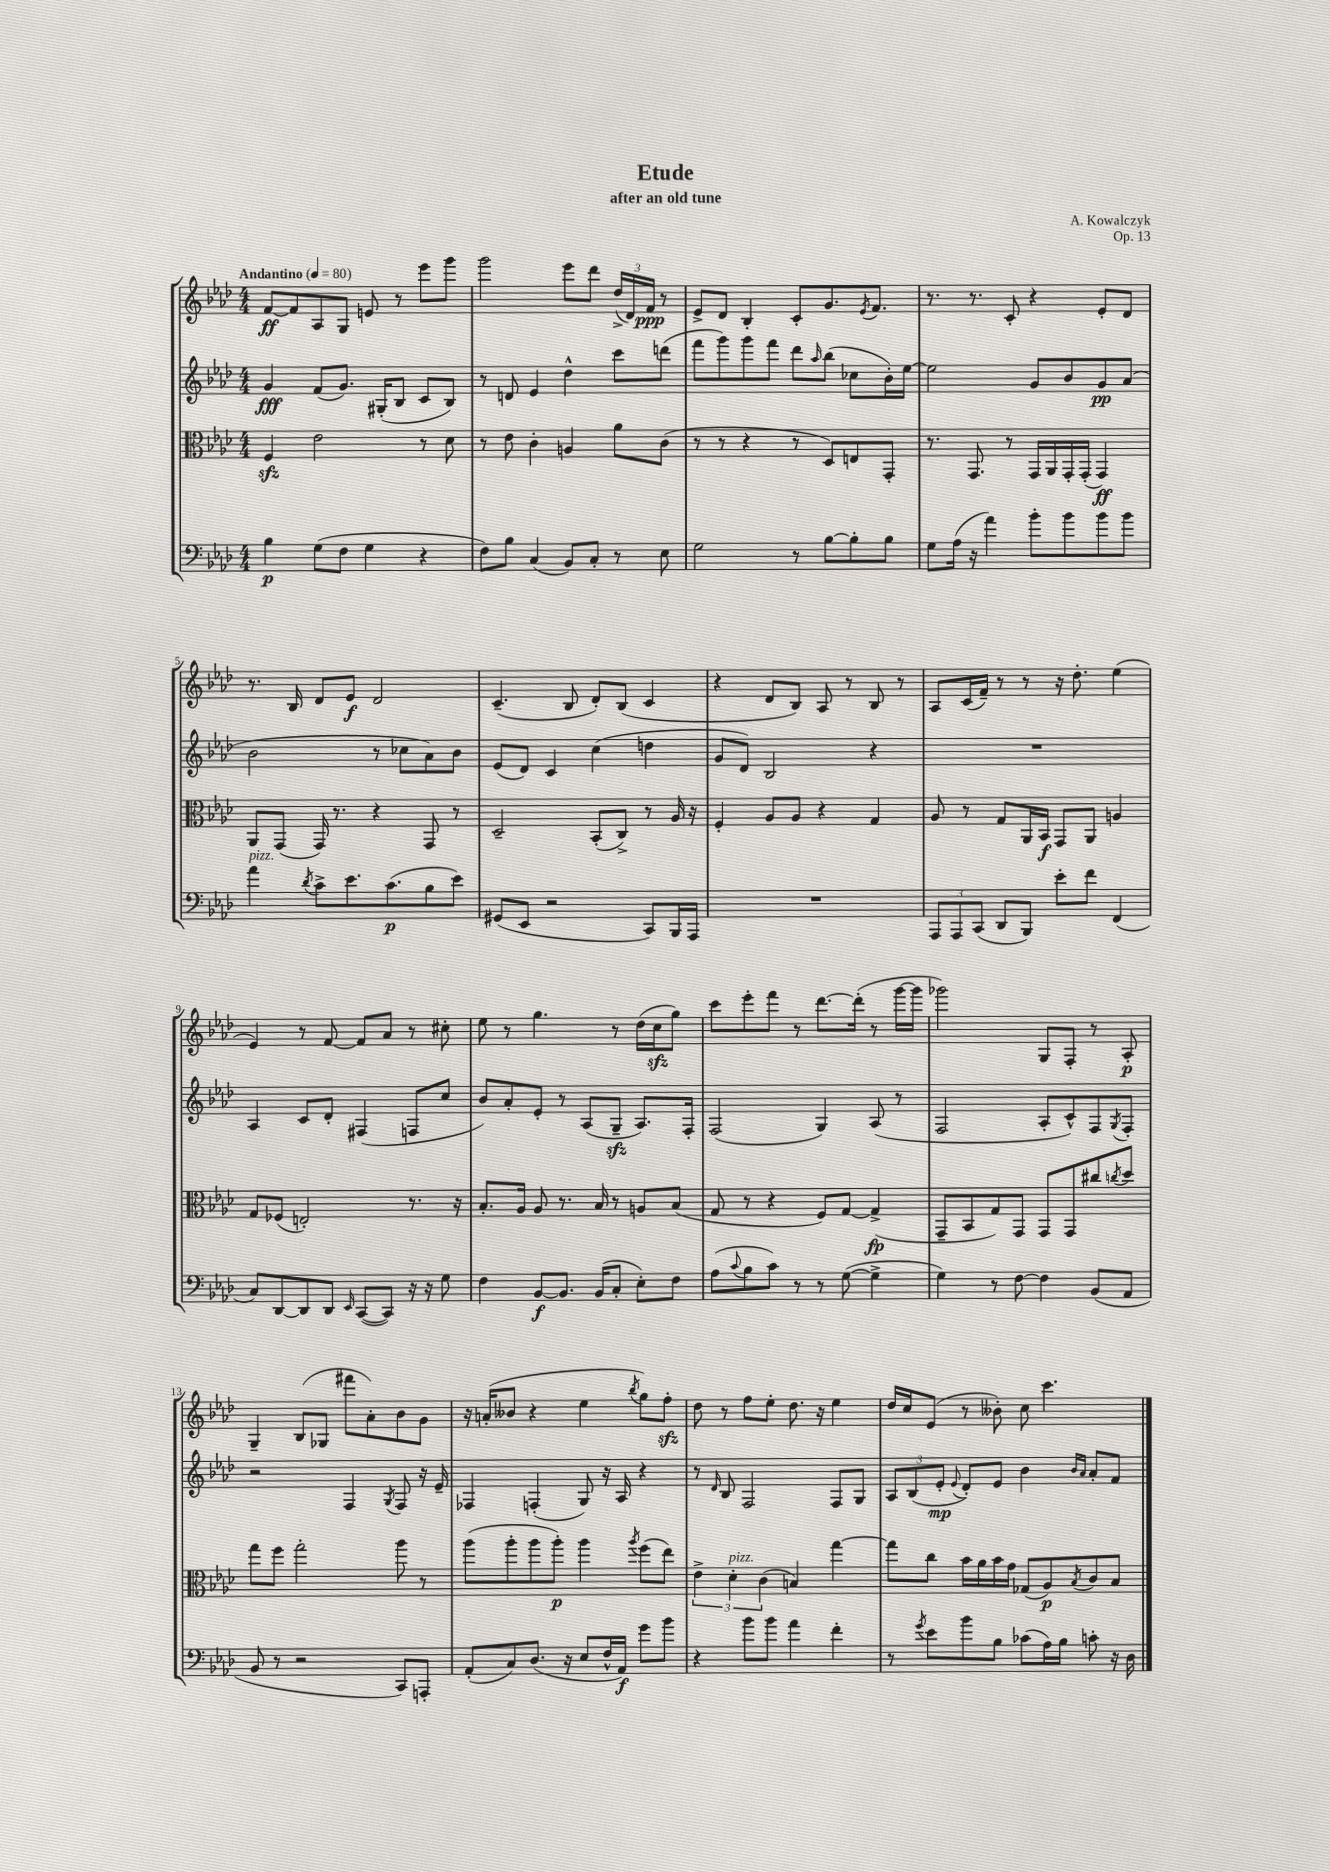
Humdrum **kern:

**kern	**kern	**kern	**kern
*staff4	*staff3	*staff2	*staff1
*clefF4	*clefC3	*clefG2	*clefG2
*k[b-e-a-d-]	*k[b-e-a-d-]	*k[b-e-a-d-]	*k[b-e-a-d-]
*M4/4	*M4/4	*M4/4	*M4/4
*MM80	*MM80	*MM80	*MM80
4B-\	4F/	4g/	[8f/L
.	.	.	8f/]
(8G\L	2e-\	(8f/L	8A-/
8F\J	.	8.g/J)	8G/J
4G\	.	.	8e/
.	.	(16G#'/LK	.
.	.	8B-/J	8r
4r	8r	8c/L	8eee-\L
.	8d-\	8B-/J)	8ggg\J
=	=	=	=
8F\L)	8r	8r	2ggg\
8B-\J	8e-\	8d/	.
(4C/	4c'\	4e-/	.
8BB-/L)	4A/	4dd-^^\	8eee-\L
8C'/J	.	.	8ddd-\J
8r	8a-\L	8ccc\L	(24dd-^/LL
.	.	.	24d-/)
.	.	.	24f/JJ
8E-\	(8c\J	(8ddd\J	8r
=	=	=	=
2G\	8r	8fff\L	8e-^/L
.	8r	8ggg\)	8d-/J
.	4r	8ggg\	4B-'/
.	.	8fff\J	.
8r	8r	8ddd-\L	8c'/L
.	.	16qqaa-/	.
[8B-\L	8D-/L)	(8bb-\J	8.g/
8B-'\]	8E/	8cc-\L	.
.	.	.	8qe-/
.	.	.	8.f/J
8B-\J	8GG'/J	16b-'\L)	.
.	.	[16ee-\JJ	.
=	=	=	=
8G\L	8.r	2ee-\]	8.r
(16A-\Jk	.	.	.
16r	8.GG/	.	8.r
4a-\)	.	.	.
.	8r	.	8c'/
8b-'\L	16GG/LL	8g/L	4r
.	16AA-/	.	.
8b-\	16GG'/	8b-/	.
.	(16GG'/JJ	.	.
8b-\	4GG/)	8g/	8e-'/L
8b-\J	.	(8a-/J	8d-/J
=	=	=	=
4a-\	8AA-/L	2b-\	8.r
.	(8GG/J	.	.
.	.	.	16B-/
8qd-/	.	.	.
8c^\L	16GG/)	.	8d-/L
.	8.r	.	.
8.e-\	.	.	8e-/J
.	4r	8r	2d-/
(8.c\	.	.	.
.	.	8cc-\L	.
8B-\	8GG/	8a-\)	.
8e-\J)	8r	8b-\J	.
=	=	=	=
(8GG#/L	2D-~/	(8e-/L	(4.c~/
8EE-/J	.	8d-/J)	.
2r	.	4c/	.
.	.	.	8B-/
.	(8BB-'/L	(4cc\	8d-'/L)
.	8C^/J)	.	(8B-/J
8CC/L)	8r	4dd\	4c/
16BBB-/L	16A-/	.	.
16AAA-/JJ	16r	.	.
=	=	=	=
1r	4F'/	8g/L	4r
.	.	8d-/J)	.
.	8A-/L	2B-/	8d-/L
.	8A-/J	.	8B-/J)
.	4r	.	8A-/
.	.	.	8r
.	4G/	4r	8B-/
.	.	.	8r
=	=	=	=
12AAA-/L	8A-/	1r	8A-/L
12AAA-/	.	.	.
.	8r	.	(16c/L
(12CC/J	.	.	.
.	.	.	16f~/JJ)
8DD-/L	8G/L	.	8r
8BBB-/J)	16AA-/L	.	8r
.	16BB-/JJ	.	.
8e-'\L	8GG/L	.	16r
.	.	.	8.dd-'\
8f\J	8AA-/J	.	.
(4FF/	4A/	.	(4ee-\
=	=	=	=
8C/L)	8G/L	4A-/	4e-/)
[8DD-/	(8F-/J	.	.
8DD-/]	2E'/)	8c/L	8r
8DD-/J	.	8d-'/J	[8f/
16qqEE-/	.	.	.
([8CC/L	.	(4F#/	8f/]L
8CC/]J)	.	.	8a-/J
16r	8.r	8F/L	8r
16r	.	.	.
8G\	.	8cc/J	8cc#'\
.	16r	.	.
=	=	=	=
4F\	8.B-'/L	8b-/L)	8ee-\
.	.	8a-'/	8r
.	16A-/Jk	.	.
[8BB-/L	8A-/	8e-'/J	4.gg\
8.BB-/]J	8.r	8r	.
.	.	(8A-/L	.
(16BB-/LK	16B-/	.	.
8C'/J	8r	8G~/J	8r
8E-'\L)	8A/L	8.A-/L)	(16dd-\LL
.	.	.	16cc\J
8F\J	(8B-/J	.	8gg\J)
.	.	16F'/Jk	.
=	=	=	=
(8A-\L	8G/	(2F/	8ccc\L
8qqc/	.	.	.
8B-\	8r	.	8eee-'\
8c\J)	4r	.	8fff\J
8r	.	.	8r
8r	8F/L)	4G/)	[8.ddd-\L
([8G\	[8G/J	.	.
.	.	.	(16ddd-'\]Jk
4G^\]	(4G^/]	(8A-/	8r
.	.	8r	[16ggg\LL
.	.	.	16ggg\]JJ
=	=	=	=
4G\)	8GG~/L	2F/	2ggg-\)
.	8BB-/	.	.
8r	8G/)	.	.
[8F\	8GG/J	.	.
4F\]	8GG/L	8A-'/L	8G/L
.	8GG/	8c^^/)	8F'/J
(8BB-/L	8cc#/	8F/	8r
.	8qcc/	8qG/	.
8AA-/J	8dd-/J	8F'/J	8A-'/
=	=	=	=
8BB-/	8gg\L	2r	4G~/
8r	8ff\J	.	.
2r	2gg'\	.	(8B-/L
.	.	.	8G-/J
.	.	4F/	8fff#\L
.	.	.	8a-'\)
.	.	8qG/	.
8CC/L)	8aa-\	8F/	8b-\
8AAA'/J	8r	16r	8g\J
.	.	16e-~/	.
=	=	=	=
(8AA-'/L	(8aa-\L	4F-/	16r
.	.	.	(16a'/LK
8C/)	8aa-'\	.	8b--/J
(8.D-/J	8aa-\	(4F'/	4r
.	8aa-'\J)	.	.
16r	.	.	.
8E-/L	4aa-\	8G/)	4ee-\
16F^^/L	.	16r	.
16AA-/JJ)	.	16A-/	.
.	8qaa-/	.	8qbb-/
8g\L	(8ff\L	4r	8gg\L)
8b-\J	8ee-\J)	.	8ff'\J
=	=	=	=
4r	6e-^\	8r	8dd-\
.	.	16qqd-/	.
.	.	8B-/	8r
.	6d-'\	.	.
8b-\L	.	2F/	8ff\L
.	(6c\	.	.
8b-\J	.	.	8ee-'\J
4a-\	4B/)	.	8.dd-\
.	.	.	16r
4f'\	[4gg\	8F/L	4ee-\
.	.	8G/J	.
=	=	=	=
8r	8gg\]L	12A-/L	16dd-/LL
.	.	.	16cc/J
.	.	(12B-/	.
8qg/	.	.	.
8e-\L	8cc\J	.	(8e-/J
.	.	12e-'/J	.
.	.	8qqe-/	.
8b-\	16b-\LL	8d-'/L)	8r
.	16a-\	.	.
8B-\J	16b-\	8e-/J	8b--'\)
.	16g\JJ	.	.
(8c-\L	(8G-/L	4b-\	8cc\
16A-\L)	8A-/)	.	4.ccc\
16B-\JJ	.	.	.
.	.	16qqb-/LL	.
.	8qB-/	16qqa-/JJ	.
8c'\	8c/	8a-'/L	.
16r	8B-/J	8f/J	.
16D-\	.	.	.
==	==	==	==
*-	*-	*-	*-
